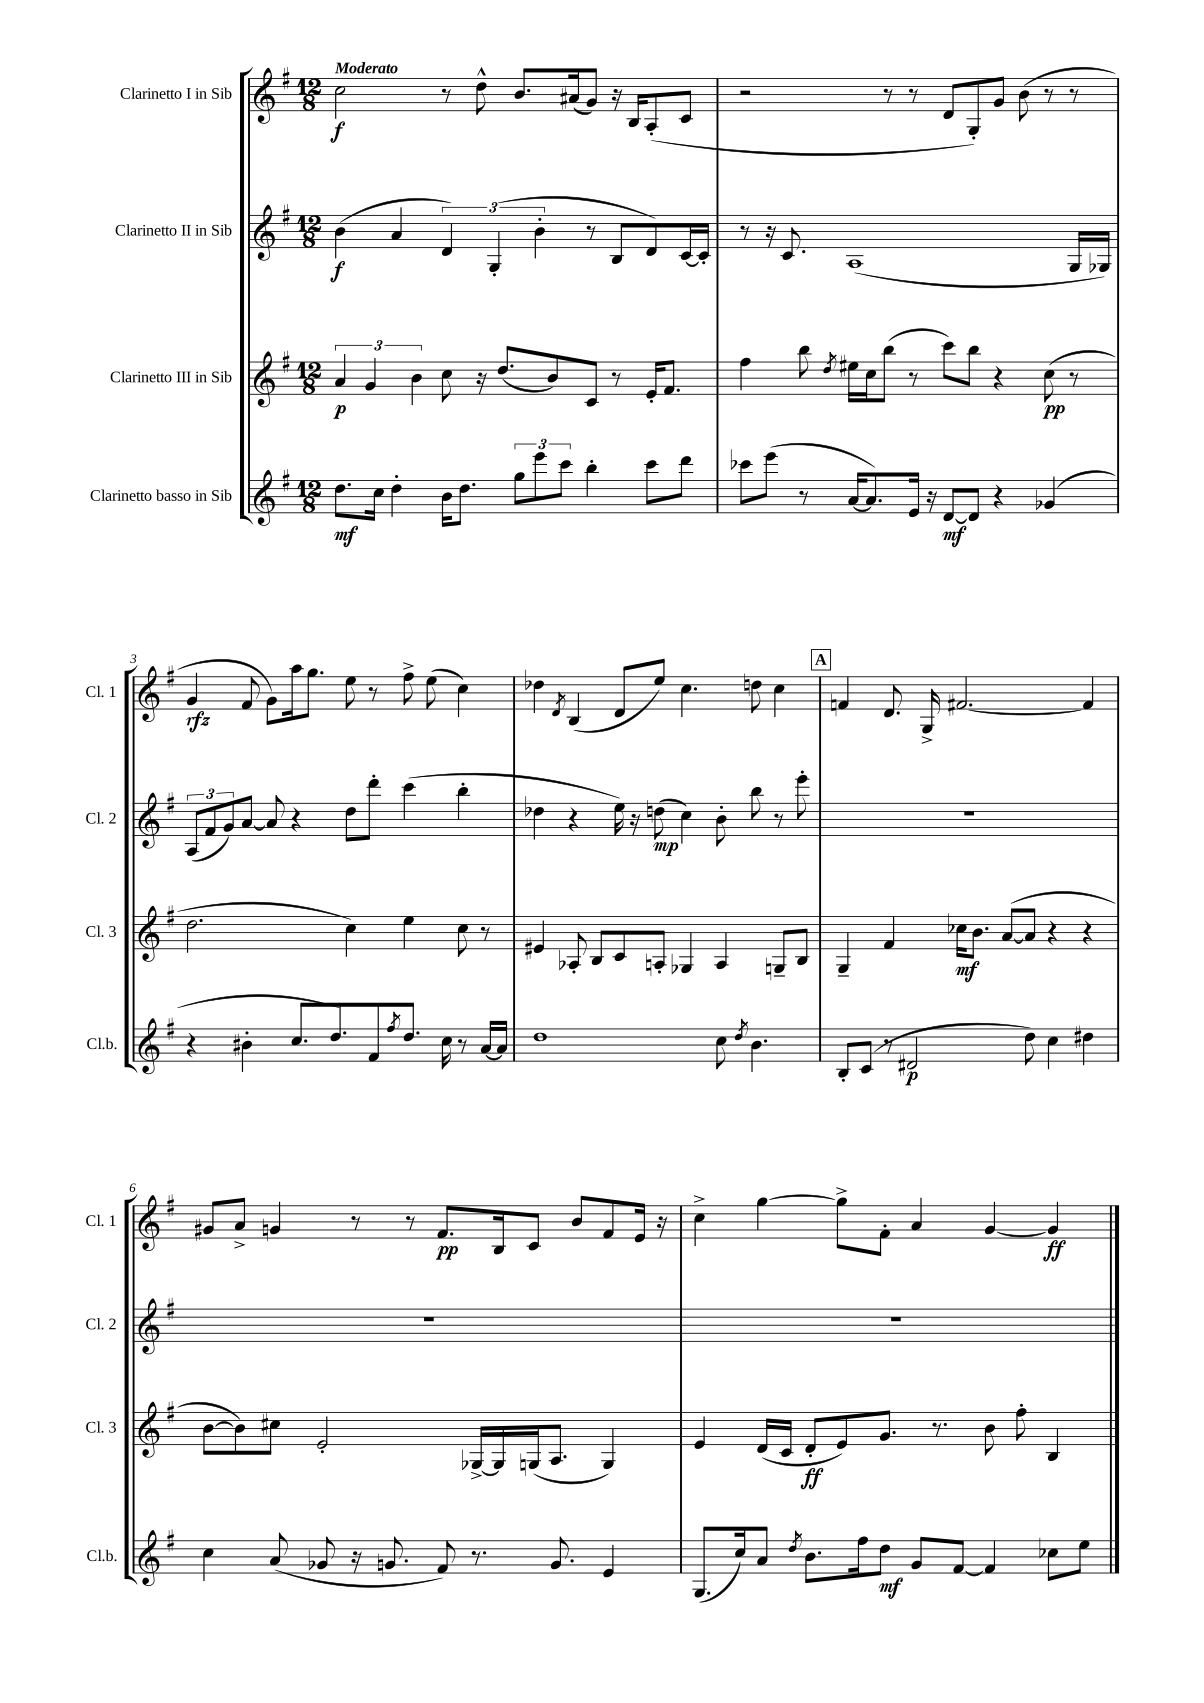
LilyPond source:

<<
\new StaffGroup <<
\new Staff = "s0" \with { instrumentName = "Clarinetto I in Sib" shortInstrumentName = "Cl. 1" } {
    \clef treble \key g \major \numericTimeSignature \time 12/8 \tempo "Moderato"
    c''2\f r8 d''8-^ b'8. ais'16( g'8) r16 b16 a8-.( c'8 |
    r2 r8 r8 d'8 g8-.) g'8 b'8( r8 r8 |
    g'4\rfz fis'8 g'8) a''16 g''8. e''8 r8 fis''8-> e''8( c''4) |
    des''4 \acciaccatura { d'8 } b4( d'8 e''8) c''4. d''8 c''4 |
    \mark \markup { \box "A" } f'4 d'8. g16-> fis'2.~ fis'4 |
    gis'8 a'8-> g'4 r8 r8 fis'8.\pp b16 c'8 b'8 fis'8 e'16 r16 |
    c''4-> g''4~ g''8-> fis'8-. a'4 g'4~ g'4\ff \bar "|." |
}
\new Staff = "s1" \with { instrumentName = "Clarinetto II in Sib" shortInstrumentName = "Cl. 2" } {
    \clef treble \key g \major \numericTimeSignature \time 12/8
    b'4\f( a'4 \tuplet 3/2 { d'4) g4-.( b'4-. } r8 b8 d'8) c'16~ c'16-. |
    r8 r16 c'8. a1( g16 ges16) |
    \tuplet 3/2 { a8( fis'8 g'8) } a'8~ a'8 r4 d''8 d'''8-. c'''4( b''4-. |
    des''4 r4 e''16) r16 d''8\mp( c''4) b'8-. b''8 r8 e'''8-. |
    \mark \markup { \box "A" } R1. |
    R1. |
    R1. \bar "|." |
}
\new Staff = "s2" \with { instrumentName = "Clarinetto III in Sib" shortInstrumentName = "Cl. 3" } {
    \clef treble \key g \major \numericTimeSignature \time 12/8
    \tuplet 3/2 { a'4\p g'4 b'4 } c''8 r16 d''8.( b'8) c'8 r8 e'16-. fis'8. |
    fis''4 b''8 \acciaccatura { d''8 } eis''16 c''16 b''8( r8 c'''8) b''8 r4 c''8\pp( r8 |
    d''2. c''4) e''4 c''8 r8 |
    eis'4 aes8-. b8 c'8 a8-. ges4 a4 g8-- b8 |
    \mark \markup { \box "A" } g4-- fis'4 ces''16\mf b'8. a'8~( a'8 r4 r4 |
    b'8~ b'8) cis''8 e'2-. ges16~-> ges16 g16( a8. g4) |
    e'4 d'16( c'16 d'8-.\ff e'8) g'8. r8. b'8 fis''8-. b4 \bar "|." |
}
\new Staff = "s3" \with { instrumentName = "Clarinetto basso in Sib" shortInstrumentName = "Cl.b." } {
    \clef treble \key g \major \numericTimeSignature \time 12/8
    d''8.\mf c''16 d''4-. b'16 d''8. \tuplet 3/2 { g''8 e'''8 c'''8 } b''4-. c'''8 d'''8 |
    ces'''8 e'''8( r8 a'16~ a'8.) e'16 r16 d'8~\mf d'8 r4 ges'4( |
    r4 bis'4-. c''8. d''8.) fis'8 \acciaccatura { fis''8 } d''8. c''16 r8 a'16~ a'16 |
    d''1 c''8 \acciaccatura { d''8 } b'4. |
    \mark \markup { \box "A" } b8-. c'8( r8 dis'2\p d''8) c''4 dis''4 |
    c''4 a'8( ges'8 r16 g'8. fis'8) r8. g'8. e'4 |
    g8.( c''16) a'8 \acciaccatura { d''8 } b'8. fis''16 d''8\mf g'8 fis'8~ fis'4 ces''8 e''8 \bar "|." |
}
>>
>>
